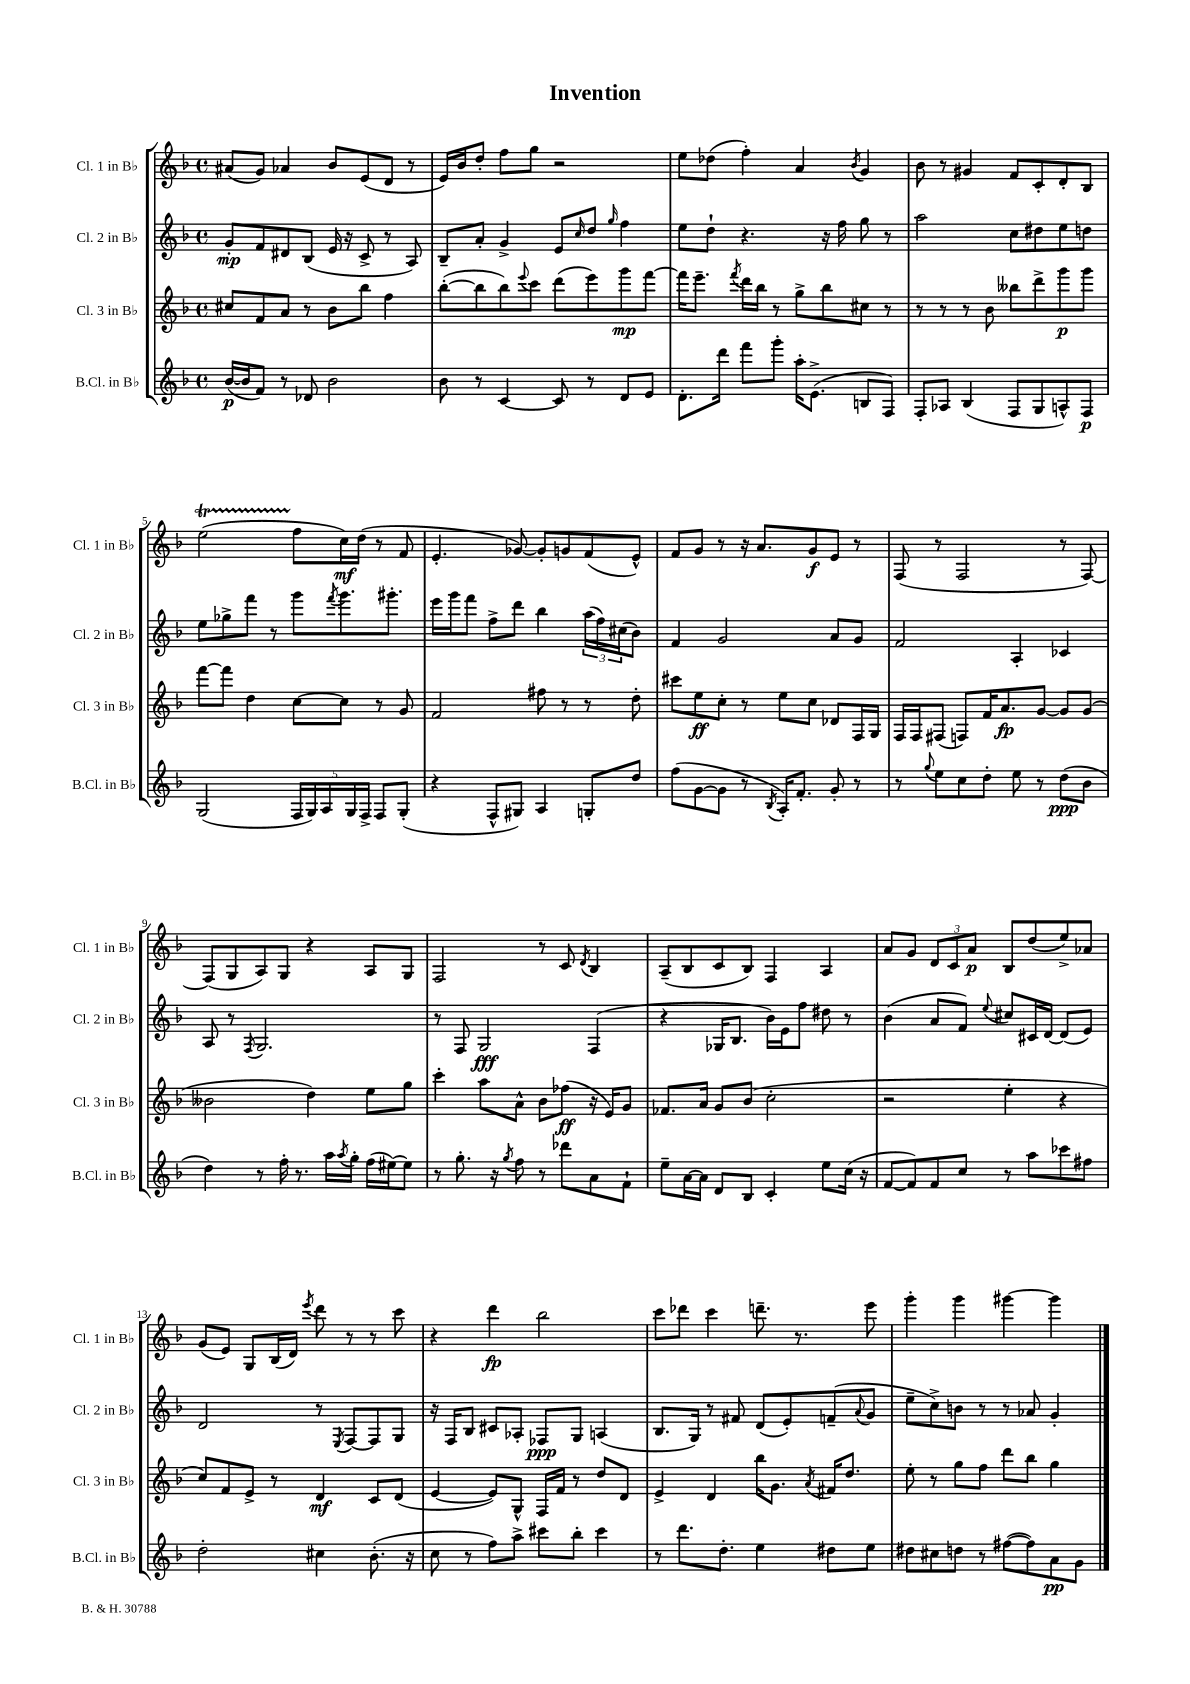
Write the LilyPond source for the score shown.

\header { title = "Invention" }
<<
\new StaffGroup <<
\new Staff = "s0" \with { instrumentName = "Cl. 1 in Bb" shortInstrumentName = "Cl. 1 in Bb" } {
    \clef treble \key f \major \defaultTimeSignature \time 4/4
    ais'8( g'8) aes'4 bes'8 e'8( d'8 r8 |
    e'16) bes'16 d''8-. f''8 g''8 r2 |
    e''8 des''8( f''4-.) a'4 \acciaccatura { bes'8 } g'4 |
    bes'8 r8 gis'4 f'8 c'8-. d'8-. bes8 |
    e''2\startTrillSpan( f''8\stopTrillSpan c''16\mf) d''16( r8 f'8 |
    e'4.-. ges'8~) ges'8-. g'8 f'8( e'8-^) |
    f'8 g'8 r8 r16 a'8. g'8\f e'8 r8 |
    f8( r8 f2 r8 f8~) |
    f8( g8 a8) g8 r4 a8 g8 |
    f2 r8 c'8 \acciaccatura { d'8 } bes4 |
    a8--( bes8 c'8 bes8) f4 a4 |
    a'8 g'8 \tuplet 3/2 { d'8 c'8 a'8\p } bes8 d''8( e''8->) aes'8 |
    g'8( e'8) g8 bes16( d'16) \acciaccatura { e'''8 } d'''8 r8 r8 c'''8 |
    r4 d'''4\fp bes''2 |
    c'''8 des'''8 c'''4 d'''8.-- r8. e'''8 |
    g'''4-. g'''4 gis'''4~ gis'''4 \bar "|." |
}
\new Staff = "s1" \with { instrumentName = "Cl. 2 in Bb" shortInstrumentName = "Cl. 2 in Bb" } {
    \clef treble \key f \major \defaultTimeSignature \time 4/4
    g'8-.\mp f'8 dis'8 bes8( e'16 r16 c'8-> r8 a8) |
    bes8-- a'8-. g'4-> e'8 \grace { c''16 } d''8 \grace { g''16 } f''4 |
    e''8 d''8-! r4. r16 f''16 g''8 r8 |
    a''2 c''8 dis''8 e''8 d''8 |
    e''8 ges''8-> f'''8 r8 g'''8 \acciaccatura { f'''8 } g'''8. gis'''8.-. |
    e'''16 g'''16 f'''8 f''8-> d'''8 bes''4 \tuplet 3/2 { a''16( f''16) cis''16( } bes'8) |
    f'4 g'2 a'8 g'8 |
    f'2 a4-. ces'4 |
    a8 r8 \acciaccatura { f8 } g2. |
    r8 f8 g2\fff f4( |
    r4 ges16 bes8. bes'16) e'16 f''8 dis''8 r8 |
    bes'4( a'8 f'8) \appoggiatura { e''8 } cis''8 cis'16 d'16~ d'8( e'8) |
    d'2 r8 \acciaccatura { e8 } f8~ f8 g8 |
    r16 f16 bes8 cis'8 aes8-. fes8\ppp g8 a4( |
    bes8. g16) r8 fis'8 d'8( e'8-.) f'8--( \appoggiatura { a'8 } g'8 |
    e''8-- c''8->) b'8 r8 r8 aes'8 g'4-. \bar "|." |
}
\new Staff = "s2" \with { instrumentName = "Cl. 3 in Bb" shortInstrumentName = "Cl. 3 in Bb" } {
    \clef treble \key f \major \defaultTimeSignature \time 4/4
    cis''8 f'8 a'8 r8 bes'8 bes''8 f''4 |
    bes''8~-.( bes''8 bes''8) \appoggiatura { e'''8 } c'''8 d'''8( e'''8) g'''8\mp f'''8~ |
    f'''16 e'''8.-- \acciaccatura { f'''8 } d'''16 bes''16 r8 g''8-> bes''8 cis''8 r8 |
    r8 r8 r8 bes'8 beses''8 d'''8-> g'''8\p g'''8 |
    f'''8~ f'''8 d''4 c''8~ c''8 r8 g'8 |
    f'2 fis''8 r8 r8 d''8-. |
    cis'''8 e''8\ff c''8-. r8 e''8 c''8 des'8 f16 g16 |
    f16 f16 fis8( f8) f'16 a'8.\fp g'8~ g'8 g'8( |
    beses'2 d''4) e''8 g''8 |
    c'''4-. a''8 a'8-^ bes'8 fes''8\ff( r16 e'16) g'8 |
    fes'8. a'16 g'8 bes'8( c''2-. |
    r2 e''4-. r4 |
    c''8) f'8 e'8-> r8 d'4\mf c'8 d'8( |
    e'4~ e'8) g8-^ f16 f'16 r8 d''8 d'8 |
    e'4-> d'4 bes''16 g'8. \acciaccatura { a'8 } fis'16 d''8. |
    e''8-. r8 g''8 f''8 d'''8 bes''8 g''4 \bar "|." |
}
\new Staff = "s3" \with { instrumentName = "B.Cl. in Bb" shortInstrumentName = "B.Cl. in Bb" } {
    \clef treble \key f \major \defaultTimeSignature \time 4/4
    bes'16~\p( bes'16 f'8) r8 des'8 bes'2 |
    bes'8 r8 c'4~ c'8 r8 d'8 e'8 |
    d'8.-. d'''16 f'''8 g'''8-. a''16-. e'8.->( b8 f8) |
    f8-. aes8 bes4( f8 g8 a8-^) f8\p |
    g2( \tuplet 5/4 { f16 g16) a16 g16 f16-> } f8 g8-.( |
    r4 f8-^ gis8) a4 g8-. d''8 |
    f''8( g'8~ g'8 r8 \acciaccatura { bes8 } a16-.) f'8.-. g'8-. r8 |
    r8 \appoggiatura { g''8 } e''8 c''8 d''8-. e''8 r8 d''8\ppp( bes'8 |
    d''4) r8 f''16-. r8. a''16 \acciaccatura { a''8 } g''16-. f''16( eis''16~) eis''8 |
    r8 g''8.-. r16 \acciaccatura { g''8 } f''8 r8 des'''8 a'8 f'8-! |
    e''8-- a'16~ a'16 d'8 bes8 c'4-. e''8 c''16( r16 |
    f'8~ f'8) f'8 c''8 r8 a''8 ces'''8 fis''8 |
    d''2-. cis''4 bes'8.-.( r16 |
    c''8 r8 f''8) a''8-> cis'''8 bes''8-. cis'''4 |
    r8 d'''8. d''8.-. e''4 dis''8 e''8 |
    dis''8 cis''8 d''8 r8 fis''8~( fis''8) a'8\pp g'8 \bar "|." |
}
>>
>>
